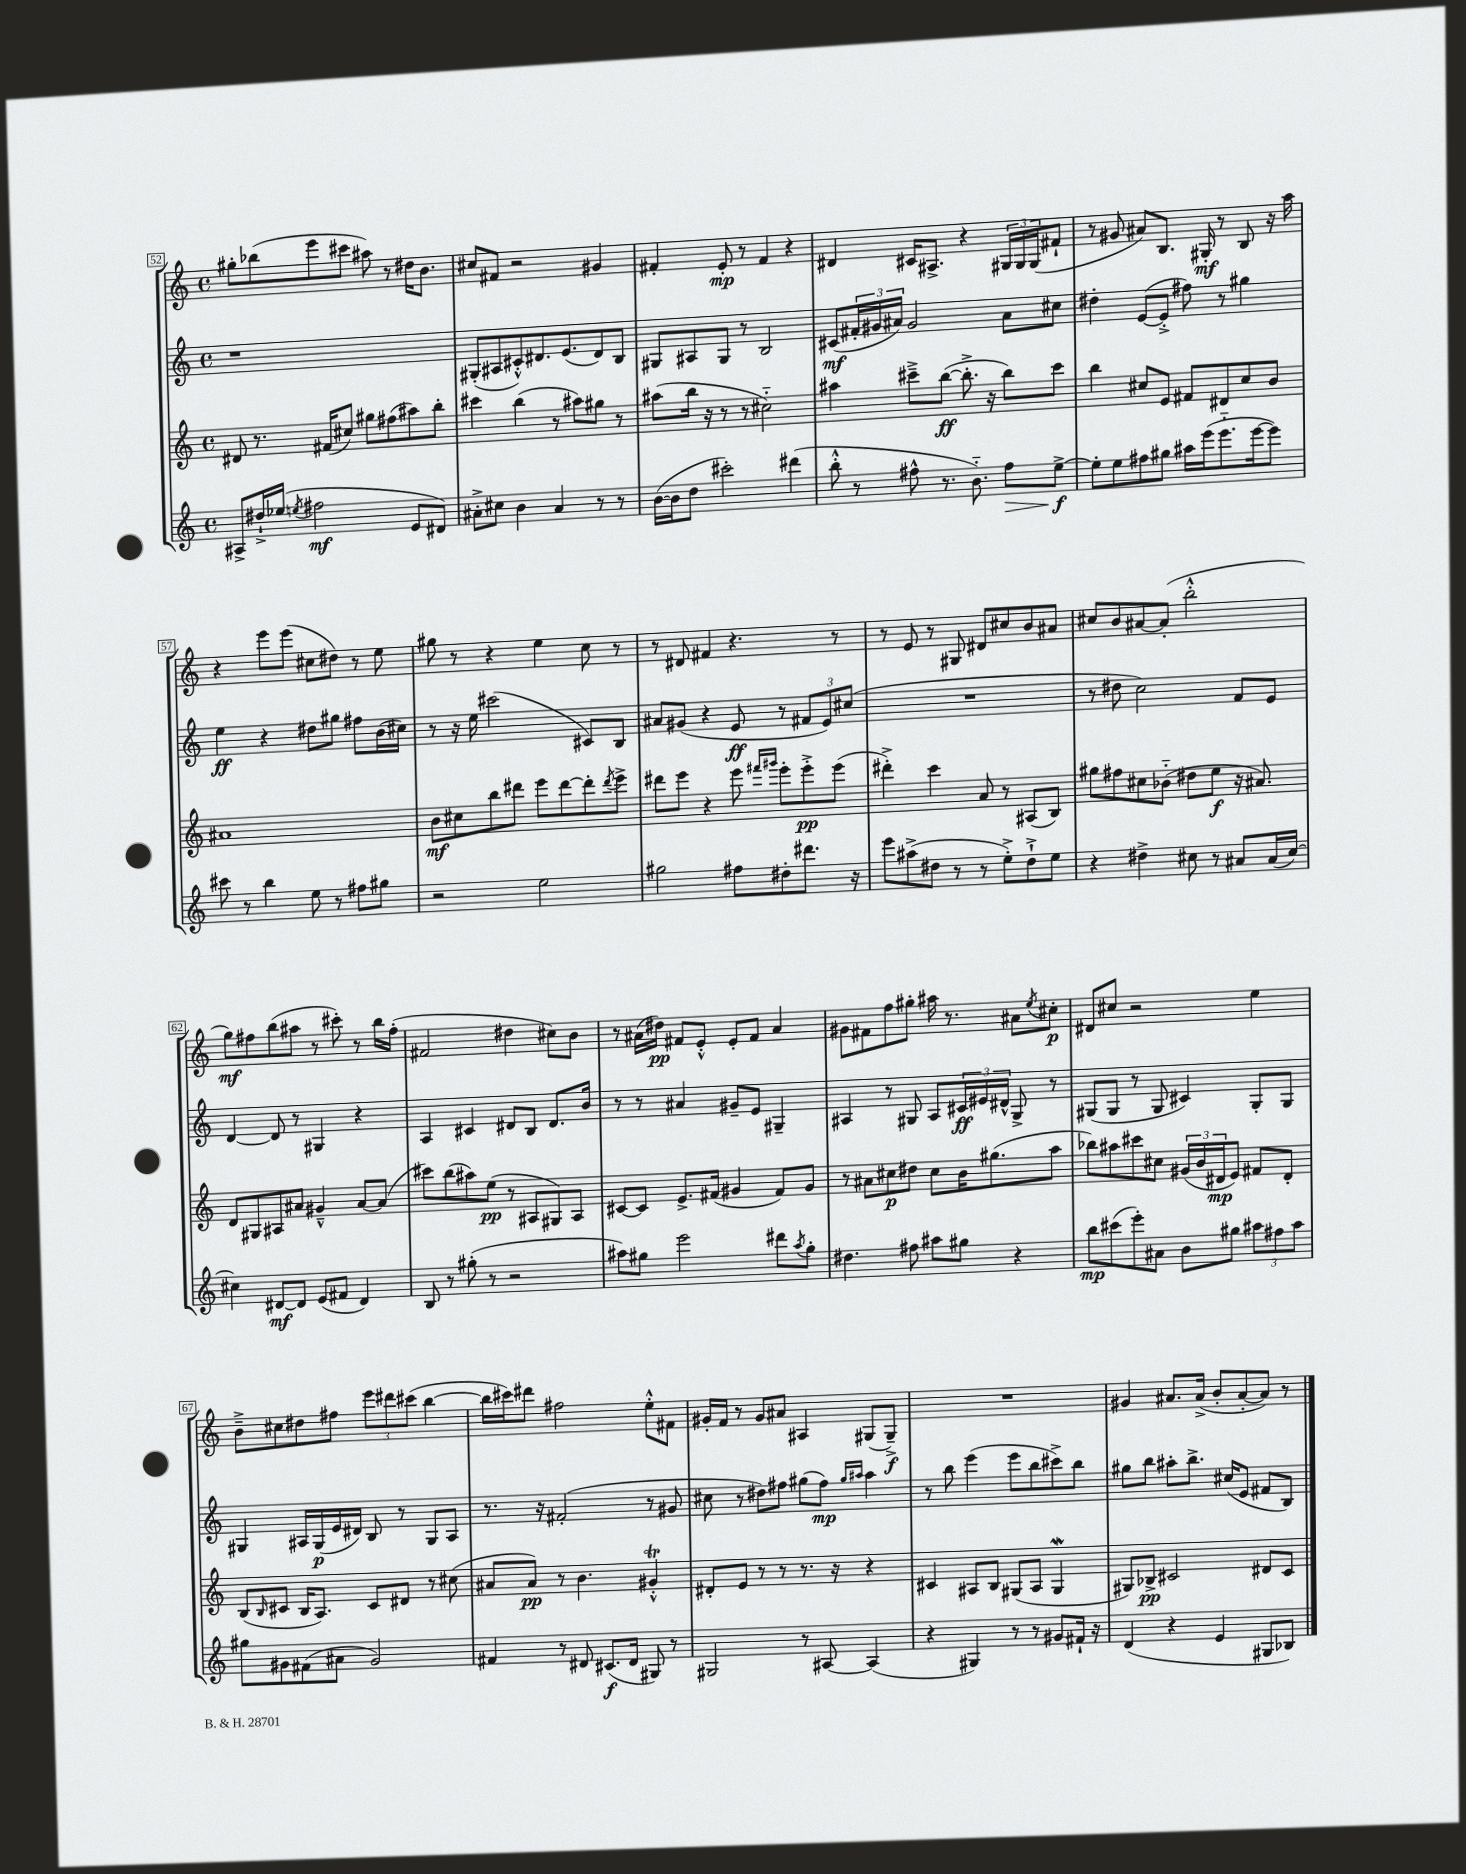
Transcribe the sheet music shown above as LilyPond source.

<<
\new StaffGroup <<
\new Staff = "s0" {
    \clef treble \key c \major \defaultTimeSignature \time 4/4
    gis''8-. bes''8( e'''8 cis'''8 ais''8) r8 dis''16 b'8. |
    cis''8 fis'8 r2 gis'4 |
    fis'4-. e'8-.\mp r8 fis'4 r4 |
    dis'4 cis'16 ais8.-> r4 \tuplet 3/2 { gis16 gis16 gis16( } fis'8-! |
    r8 gis'8 ais'8) b8. gis16-.\mf r8 b8 r16 a''16 |
    r4 e'''8 e'''8( cis''8 dis''8) r8 e''8 |
    gis''8 r8 r4 e''4 c''8 r8 |
    r8 dis'8 fis'4 r4. r8 |
    r8 e'8 r8 gis8 dis'8 cis''8 b'8 ais'8 |
    cis''8 b'8 ais'8~ ais'8-.( b''2-.-^ |
    g''8\mf) fis''8 b''8( ais''8 r8 cis'''8-.) r8 b''16 fis''16-.( |
    fis'2 dis''4 cis''8) b'8 |
    r8 ais'16( dis''16\pp) fis'8 e'8-.-^ e'8-. fis'8 ais'4 |
    gis'8 fis'8 f''8 gis''8-. ais''16 r8. ais'8 \acciaccatura { e''8 } cis''8-.\p |
    dis'8 cis''8 r2 e''4 |
    b'8---> cis''8 dis''8 fis''8 \tuplet 3/2 { e'''8 dis'''8 cis'''8( } b''4~ |
    b''16 cis'''16) dis'''8 fis''2 e''8-.-^ fis'8 |
    gis'16-. f'16 r8 gis'8 ais'8 ais4 gis8( gis8--->\f) |
    R1 |
    gis'4 ais'8. ais'16->( b'8-. ais'8~-. ais'8) r8 \bar "|." |
}
\new Staff = "s1" {
    \clef treble \key c \major \defaultTimeSignature \time 4/4
    r1 |
    gis8-.( ais8 cis'8-.-^) dis'8. e'8.( dis'8) b8 |
    gis8 ais8 gis8 r8 b2 |
    cis'8\mf( \tuplet 3/2 { fis'16-. gis'16 ais'16) } gis'2 ais'8 cis''8 |
    dis''4-. e'8~( e'8-.-> fis''8) r8 gis''4 |
    e''4\ff r4 dis''8 gis''8 fis''8 b'16( cis''16) |
    r8 r16 e''16 cis'''2( cis'8) b8 |
    ais'8 gis'8( r4 e'8\ff r8 \tuplet 3/2 { fis'8 e'8) cis''8( } |
    R1 |
    r8 dis''8 c''2) f'8 e'8 |
    d'4~ d'8 r8 gis4 r4 |
    a4 cis'4 dis'8 b8 dis'8. b'16 |
    r8 r8 ais'4 gis'8-- e'8 gis4-- |
    ais4 r8 gis8 ais8 \tuplet 3/2 { cis'16\ff eis'16 dis'16-^ } gis8-> r8 |
    gis8( gis8 r8 gis8 cis'4) gis8-. gis8 |
    gis4 ais16 gis16\p( e'16 dis'16) b8 r8 gis8 ais8 |
    r8. r16 fis'2-.( r8 gis'8 |
    cis''8 r8 dis''8) fis''8 gis''8( fis''8\mp) \grace { gis''16 ais''16 } ais''4 |
    r8 b''8 e'''4( e'''8 b''8 cis'''8->) b''8 |
    gis''8 b''8 ais''8-. b''8.-> cis''16( e'8 fis'8 b8) \bar "|." |
}
\new Staff = "s2" {
    \clef treble \key c \major \defaultTimeSignature \time 4/4
    dis'8 r8. fis'16( cis''8) gis''8 fis''8( ais''8) b''8-. |
    cis'''4 b''4( r8 ais''8) gis''8 r8 |
    ais''8( b''16 r16 r8 r8 cis''2-_) |
    ais''4 cis'''8---> b''8~\ff( b''8.-.-> r16 b''8) cis'''8 |
    b''4 cis''8 e'8 fis'8 dis'8 cis''8 b'8 |
    ais'1 |
    b'8\mf cis''8 b''8 dis'''8 e'''8 dis'''8~ dis'''8-. \acciaccatura { dis'''8 } e'''8-> |
    dis'''8 e'''8 r4 e'''8 \grace { fis'''16 gis'''16 } e'''8-. e'''8-.->\pp e'''8( |
    dis'''4-.->) c'''4 a'8 r8 ais8( b8) |
    gis''8 fis''8 cis''8 bes'8-_( dis''8 e''8\f r16 ais'8.) |
    d'8 gis8 ais8 ais'8 gis'4---^ ais'8~ ais'8( |
    cis'''8) b''8( ais''8) e''8\pp( r8 ais8 gis8) ais8 |
    cis'8~ cis'8 e'8.-> fis'16( gis'4 fis'8) gis'8 |
    r8 ais'8 cis''8\p dis''8 cis''8 b'16 gis''8.( a''8 |
    bes''8) ais''8 cis'''8 cis''8 \tuplet 3/2 { gis'16( b'16 dis'16\mp } e'8) fis'8 dis'8-. |
    b8( \grace { b16 } cis'8 b16 a8.) cis'8 dis'8 r8 cis''8( |
    ais'8 ais'8\pp) r8 b'4. gis'4-.-^\trill |
    dis'8-. e'8 r8 r8 r8. r16 r4 |
    cis'4 ais8 b8 gis8( ais8 gis4\mordent |
    gis8) bes8->\pp cis'2 dis'8 cis'8 \bar "|." |
}
\new Staff = "s3" {
    \clef treble \key c \major \defaultTimeSignature \time 4/4
    ais8-> dis''16-!-> ees''16( \acciaccatura { e''8 } fis''2\mf e'8 dis'8) |
    ais'8-.-> cis''8 b'4 ais'4 r8 r8 |
    b'16~( b'16 d''8 cis'''2-.) dis'''4( |
    b''8-.-^ r8 fis''8-^ r8. b'8.-_) fis''8\> e''8~->\f\! |
    e''8-. e''8 fis''8 gis''8 ais''16 e'''16( e'''8.-_ e'''16~ e'''8) |
    cis'''8 r8 b''4 e''8 r8 fis''8 gis''8 |
    r2 e''2 |
    gis''2 fis''8 dis''8-. dis'''8. r16 |
    e'''8 ais''8->( dis''8 r8 r8 e''8-.->) dis''8-!-> e''8 |
    r4 dis''4-> cis''8 r8 ais'8 ais'16( cis''16~) |
    cis''4 dis'8~\mf dis'8 e'8( fis'8 dis'4) |
    b8 r8 gis''8-.( r8 r2 |
    ais''8) gis''8 e'''2 dis'''8 \acciaccatura { ais''8 } gis''8-. |
    dis''4. fis''8 ais''8 gis''8 r4 |
    b''8\mp cis'''8( e'''8-.) ais'8 b'8 gis''8 \tuplet 3/2 { ais''8 fis''8 ais''8 } |
    gis''8 gis'8 fis'8( ais'8 gis'2) |
    fis'4 r8 dis'8 cis'8.\f( dis'16 gis8) r8 |
    gis2 r8 ais8~ ais4( |
    r4 gis4) r8 r8 gis'8 fis'16-! r16 |
    d'4( r4 e'4 gis8 bes8) \bar "|." |
}
>>
>>
\layout { \context { \Score currentBarNumber = #52 \override BarNumber.stencil = #(make-stencil-boxer 0.1 0.3 ly:text-interface::print) } }
